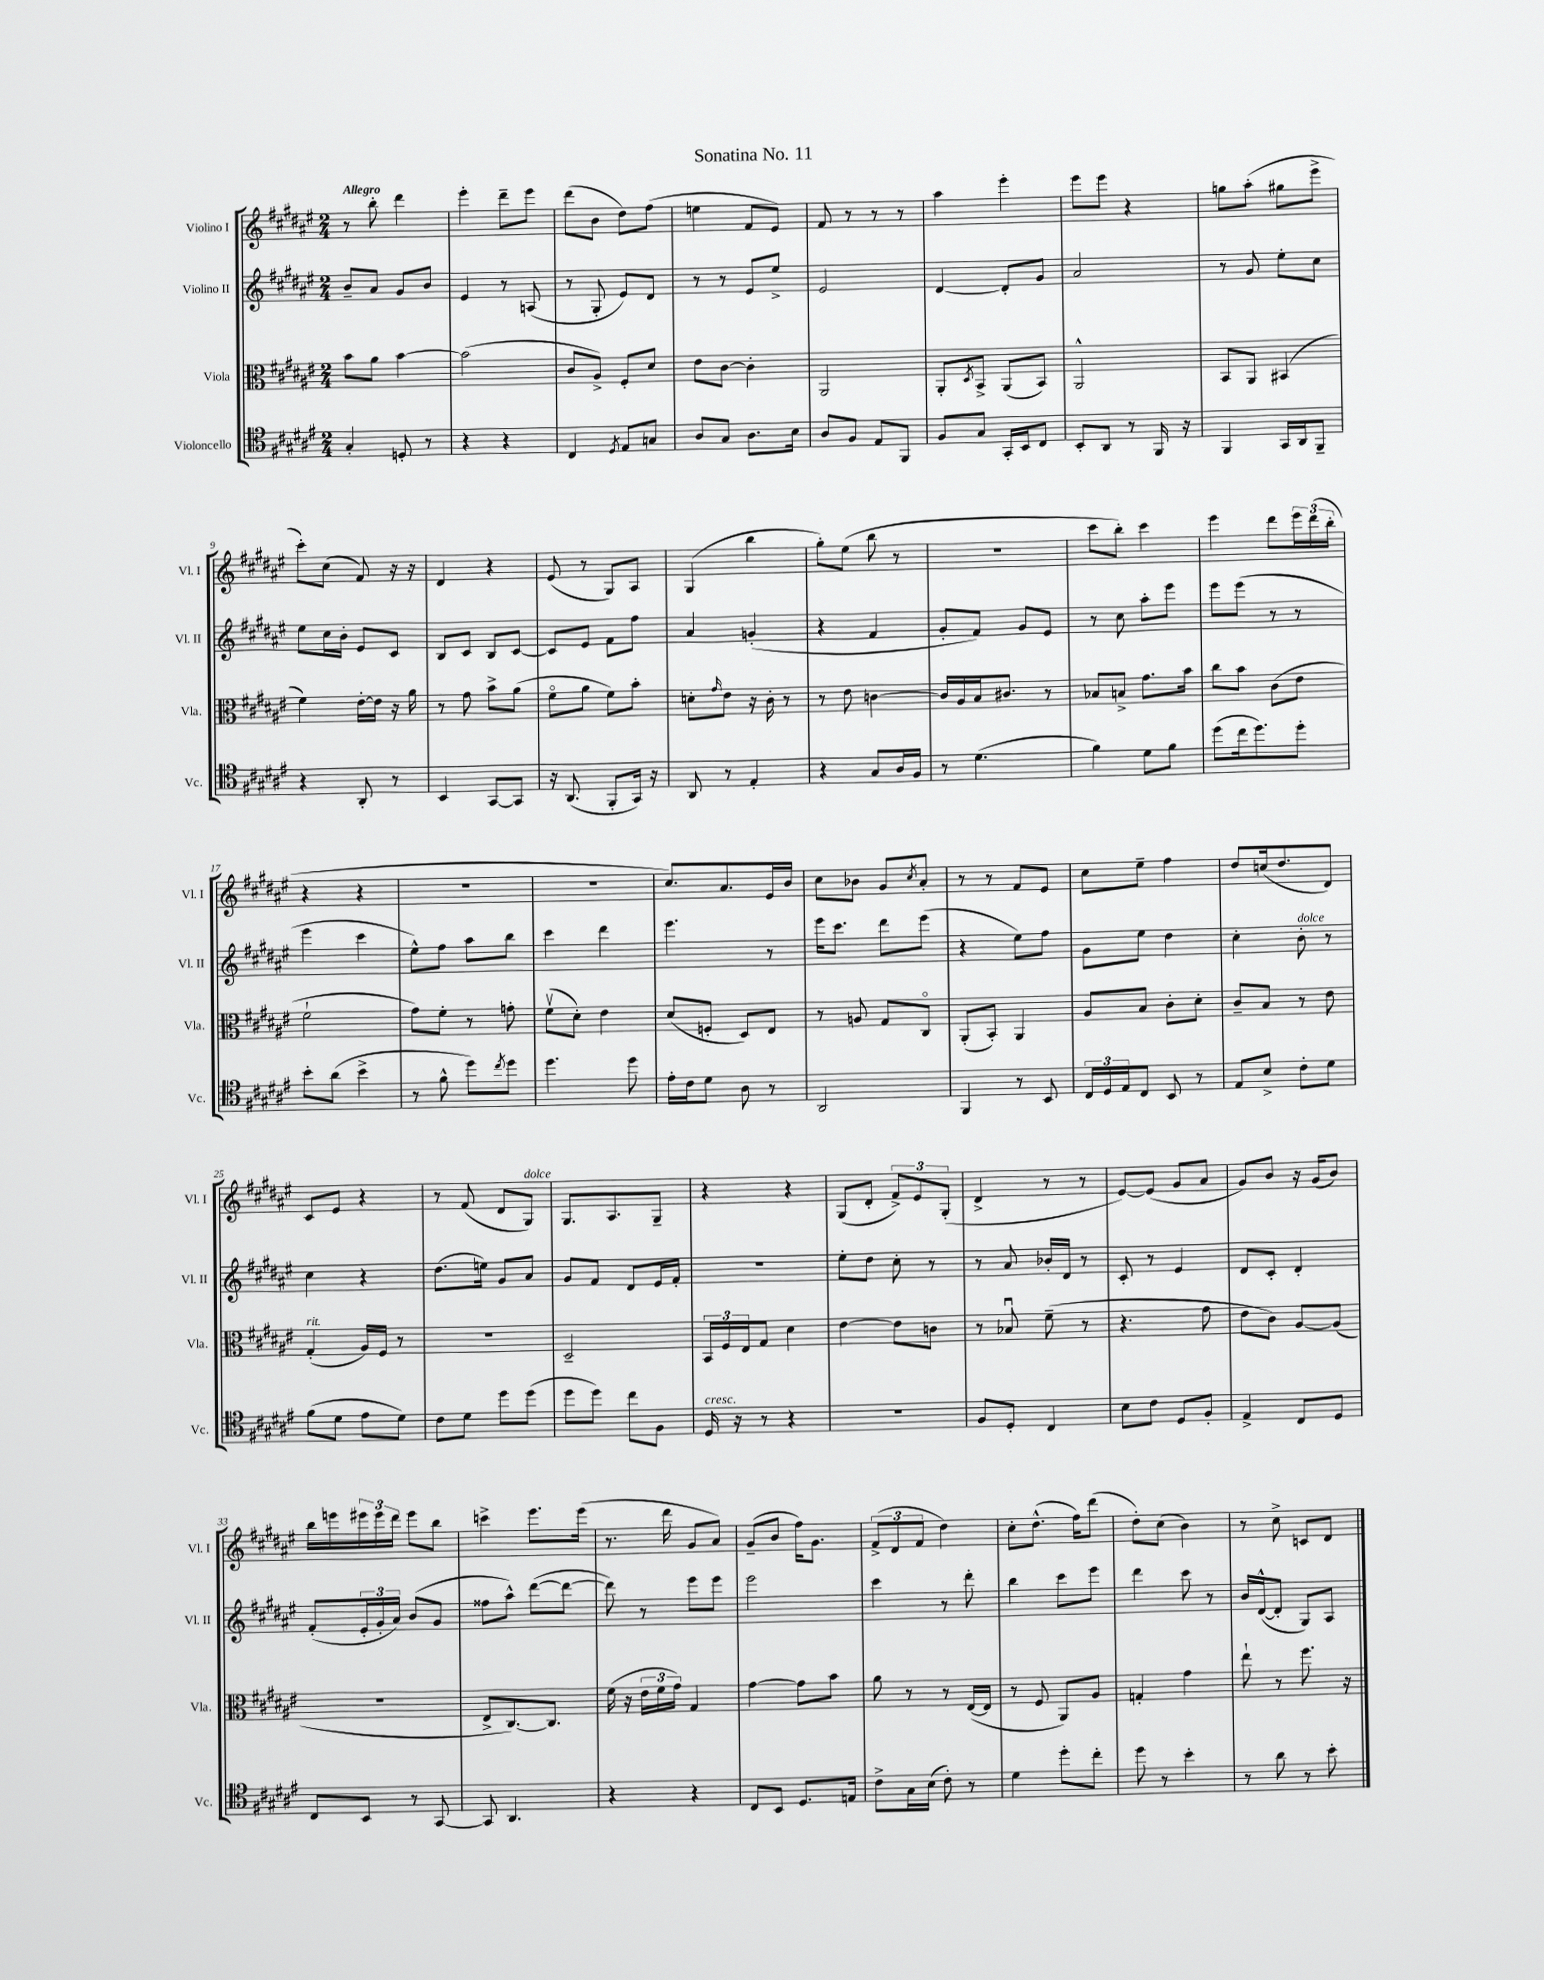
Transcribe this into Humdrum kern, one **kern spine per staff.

**kern	**kern	**kern	**kern
*part4	*part3	*part2	*part1
*staff4	*staff3	*staff2	*staff1
*I"Violoncello	*I"Viola	*I"Violino II	*I"Violino I
*I'Vc.	*I'Vla.	*I'Vl. II	*I'Vl. I
*clefC4	*clefC3	*clefG2	*clefG2
*k[f#c#g#d#a#e#]	*k[f#c#g#d#a#e#]	*k[f#c#g#d#a#e#]	*k[f#c#g#d#a#e#]
*M2/4	*M2/4	*M2/4	*M2/4
=1	=1	=1	=1
!	!	!	!LO:TX:a:B:t=Allegro
4G#'/	8b\L	8b~/L	8r
.	8a#\J	8a#/J	8bb'\
8Dn'/	[4b\	8g#/L	4ddd#\
8r	.	8b/J	.
=2	=2	=2	=2
4r	(2b\]	4e#/	4eee#'\
4r	.	8r	8ddd#~\L
.	.	(8An/	8eee#\J
=3	=3	=3	=3
4C#/	8c#/L	8r	(8ddd#\L
.	8A#^/J)	8G#'/	8b\J
8qD#/	.	.	.
8E#/L	8F#'/L	8e#/L)	8dd#\L)
8Gn/J	8d#/J	8d#/J	(8ff#\J
=4	=4	=4	=4
8A#/L	8e#\L	8r	4een\
8G#/J	[8c#\J	8r	.
8.A#\L	4c#'\]	8e#/L	8f#/L
.	.	8ee#^/J	8e#/J)
16B\Jk	.	.	.
=5	=5	=5	=5
8A#/L	2AA#/	2e#/	8f#/
8F#/J	.	.	8r
8E#/L	.	.	8r
8FF#/J	.	.	8r
=6	=6	=6	=6
8F#/L	8AA#'/L	[4d#/	4aa#\
.	8qD#/	.	.
8G#/J	8BB^/J	.	.
16GG#'/LL	(8AA#/L	8d#'/L]	4eee#'\
16BB/J	.	.	.
8C#/J	8BB/J)	8g#/J	.
=7	=7	=7	=7
8BB'/L	2AA#^^/	2a#/	8eee#\L
8AA#/J	.	.	8eee#\J
8r	.	.	4r
16FF#/	.	.	.
16r	.	.	.
=8	=8	=8	=8
4FF#/	8BB/L	8r	8ggn\L
.	8AA#/J	8g#/	(8aa#'\J
16GG#/LL	(4BB#X/	8ee#'\L	8gg#X\L
16AA#/J	.	.	.
8FF#~/J	.	8cc#\J	8eee#^\J
!!LO:LB:g=z
=9	=9	=9	=9
4r	4f#\)	8ee#\L	8ccc#'\L)
.	.	16cc#\L	(8cc#\J
.	.	16b'\JJ	.
8AA#'/	[16e#'\LL	8e#/L	8f#/)
.	16e#\JJ]	.	.
8r	16r	8c#/J	16r
.	16a#\	.	16r
=10	=10	=10	=10
4BB/	8r	8B/L	4d#/
.	8g#\	8c#/J	.
[8GG#/L	8b^\L	8B/L	4r
8GG#/J]	(8a#\J	[8c#/J	.
=11	=11	=11	=11
16r	8f#\L	8c#/L]	(8e#/
(8.AA#/	.	.	.
.	8a#\J	8e#/J	8r
8FF#'/L	8f#\L)	8f#\L	8G#/L)
16GG#/Jk)	8b'\J	8ff#\J	8A#/J
16r	.	.	.
=12	=12	=12	=12
8AA#/	8dn'\L	4a#/	(4G#/
.	16qqg#/	.	.
8r	8e#\J	.	.
4E#'/	16r	(4gn'/	4bb\
.	16c#'\	.	.
.	8r	.	.
=13	=13	=13	=13
4r	8r	4r	8gg#'\L)
.	8e#\	.	(8ee#\J
8G#/L	[4cn\	4f#/	8bb\
16A#/L	.	.	8r
16F#/JJ	.	.	.
=14	=14	=14	=14
8r	16c/LL]	8g#'/L	2r
.	16A#/	.	.
(4.d#\	16B/J	8f#/J)	.
.	8.c#X/J	.	.
.	.	8g#/L	.
.	8r	8e#/J	.
=15	=15	=15	=15
4f#\)	8B-X/L	8r	8ccc#\L
.	8Bn^/J	8cc#\	8bb'\J)
8d#\L	8.g#\L	8aa#'\L	4ccc#\
8f#\J	.	8eee#\J	.
.	16b\Jk	.	.
=16	=16	=16	=16
(8dd#\L	8cc#\L	8eee#\L	4eee#\
16cc#\k	8b\J	(8eee#\J	.
8.dd#\)	.	.	.
.	(8c#\L	8r	8ddd#\L
8dd#'\J	8e#\J	8r	24eee#\L
.	.	.	(24ddd#\
.	.	.	24bb'\JJ
!!LO:LB:g=z
=17	=17	=17	=17
8b'\L	2f#`\	4eee#\	4r
(8a#\J	.	.	.
4b^\	.	4ccc#\	4r
=18	=18	=18	=18
8r	8g#\L)	8ee#^^\L)	2r
8f#^^\	8f#'\J	8ff#\J	.
8dd#\L)	8r	8aa#\L	.
8qcc#/	.	.	.
8dd#\J	8gn'\	8bb\J	.
=19	=19	=19	=19
4.dd#\	(8f#v\L	4ccc#\	2r
.	8d#'\J)	.	.
.	4e#\	4ddd#\	.
8dd#\	.	.	.
=20	=20	=20	=20
16e#'\LL	(8d#/L	4.eee#\	8.cc#/L)
16c#\J	.	.	.
8d#\J	8Fn'/J	.	.
.	.	.	8.a#/
8A#\	8D#/L)	.	.
8r	8E#/J	8r	16e#/L
.	.	.	16b/JJ
=21	=21	=21	=21
2AA#/	8r	16eee#\KL	8cc#\L
.	.	8.ccc#\J	.
.	8An/	.	8b-X\J
.	8G#/L	8ddd#\L	8g#/L
.	.	.	8qcc#/
.	8C#/J	(8eee#\J	8a#'/J
=22	=22	=22	=22
4FF#/	(8AA#'/L	4r	8r
.	8BB'/J)	.	8r
8r	4AA#/	8ee#\L)	8f#/L
8BB/	.	8ff#\J	8e#/J
=23	=23	=23	=23
24C#/LL	8A#/L	8g#\L	8cc#\L
24D#/	.	.	.
24E#/J	.	.	.
8C#/J	8B/J	8ee#\J	8ee#~\J
8BB/	8c#'\L	4dd#\	4ff#\
8r	8d#'\J	.	.
=24	=24	=24	=24
8E#/L	8c#~/L	4cc#'\	8dd#/L
8B^/J	8B/J	.	(16ccn/k
.	.	.	8.dd#/
!	!	!LO:TX:a:i:t=dolce	!
8c#'\L	8r	8b'\	.
8d#\J	8e#\	8r	8d#/J)
!!LO:LB:g=z
=25	=25	=25	=25
!	!LO:TX:a:i:t=rit.	!	!
(8f#\L	(4G#'/	4cc#\	8c#/L
8d#\J	.	.	8e#/J
8e#\L	16A#/LL)	4r	4r
.	16F#/JJ	.	.
8d#\J)	8r	.	.
=26	=26	=26	=26
8c#\L	2r	(8.dd#\L	8r
8d#\J	.	.	(8f#/
.	.	16een\Jk)	.
8dd#\L	.	8g#/L	8d#/L
!	!	!	!LO:TX:a:i:t=dolce
(8dd#\J	.	8a#/J	8G#/J)
=27	=27	=27	=27
8dd#\L	2D#~/	8g#/L	8.G#/L
8dd#\J)	.	8f#/J	.
.	.	.	8.A#/
8cc#\L	.	8d#/L	.
8F#\J	.	16e#/L	8G#~/J
.	.	16f#'/JJ	.
=28	=28	=28	=28
!LO:TX:a:i:t=cresc.	!	!	!
16D#/	24BB/LL	2r	4r
.	24F#/	.	.
16r	.	.	.
.	24E#/J	.	.
8r	8G#/J	.	.
4r	4d#\	.	4r
=29	=29	=29	=29
2r	[4e#\	8ee#'\L	(8G#/L
.	.	8dd#\J	8d#'/J
.	8e#\L]	8cc#'\	12f#^/L)
.	.	.	12e#/
.	8cn\J	8r	.
.	.	.	(12G#'/J
=30	=30	=30	=30
8F#/L	8r	8r	4d#^/
8D#'/J	8B-Xu/	8a#/	.
4C#/	(8f#~\	16b-X'/LL	8r
.	.	16d#/JJ	.
.	8r	8r	8r
=31	=31	=31	=31
8B\L	4.r	8c#'/	[8e#/L)
8c#\J	.	8r	(8e#/J]
8D#/L	.	4e#/	8g#/L
8F#'/J	8g#\	.	8a#/J
=32	=32	=32	=32
4E#^/	8e#\L	8d#/L	8g#/L)
.	8c#\J)	8c#'/J	8b/J
8C#/L	[8A#/L	4d#'/	16r
.	.	.	(16g#/KL
8D#/J	(8A#/J]	.	8b/J)
!!LO:LB:g=z
=33	=33	=33	=33
8C#/L	2r	(8f#'/L	16bb\LL
.	.	.	16eeen\
8BB/J	.	24e#'/L	24eee#X\
.	.	24g#'/	24eee#\
.	.	24a#/JJ)	24ddd#\JJ
8r	.	(8b/L	8eee#\L
[8GG#/	.	8g#/J	8bb\J
=34	=34	=34	=34
8GG#/]	8E#^/L	8ff##X\L	4cccn^\
4.AA#/	[8.C#/)	8aa#^^\J)	.
.	.	([8ddd#\L	8.eee#\L
.	8.C#/J]	.	.
.	.	8ddd#\J_	.
.	.	.	(16eee#\Jk
=35	=35	=35	=35
4r	(16f#\	8ddd#\])	8.r
.	16r	.	.
.	24e#\LL	8r	.
.	24f#\	.	.
.	.	.	16ddd#\
.	24g#\JJ)	.	.
4r	4G#/	8eee#\L	8g#/L
.	.	8eee#\J	8a#/J)
=36	=36	=36	=36
8C#/L	[4g#\	2eee#\	(8g#~/L
8BB/J	.	.	8b/J
8.D#/L	8g#\L]	.	16ff#\KL)
.	.	.	8.g#\J
.	8b\J	.	.
16En/Jk	.	.	.
=37	=37	=37	=37
8c#^\L	8a#\	4ccc#\	(12f#^/L
.	.	.	12d#/
16G#\L	8r	.	.
.	.	.	12f#/J
(16B\JJ	.	.	.
8c#'\)	8r	8r	4dd#\)
8r	([16E#/LL	8ddd#'\	.
.	16E#/JJ]	.	.
=38	=38	=38	=38
4d#\	8r	4bb\	8cc#'\L
.	8F#/	.	(8.dd#^^\J
8dd#'\L	8AA#/L)	8ccc#\L	.
.	.	.	16ff#\KL)
8cc#'\J	8A#/J	8eee#\J	(8ddd#\J
=39	=39	=39	=39
8dd#\	4Gn'/	4ddd#\	8dd#'\L)
8r	.	.	(8cc#\J
4b'\	4g#\	8ccc#\	4b\)
.	.	8r	.
=40	=40	=40	=40
8r	8ee#`\	16b/LL	8r
.	.	([16d#^^/J	.
8a#\	8r	8d#'/J]	8cc#^\
8r	8.ff#\	8G#/L)	8cn/L
8b'\	.	8A#/J	8d#/J
.	16r	.	.
==	==	==	==
*-	*-	*-	*-
